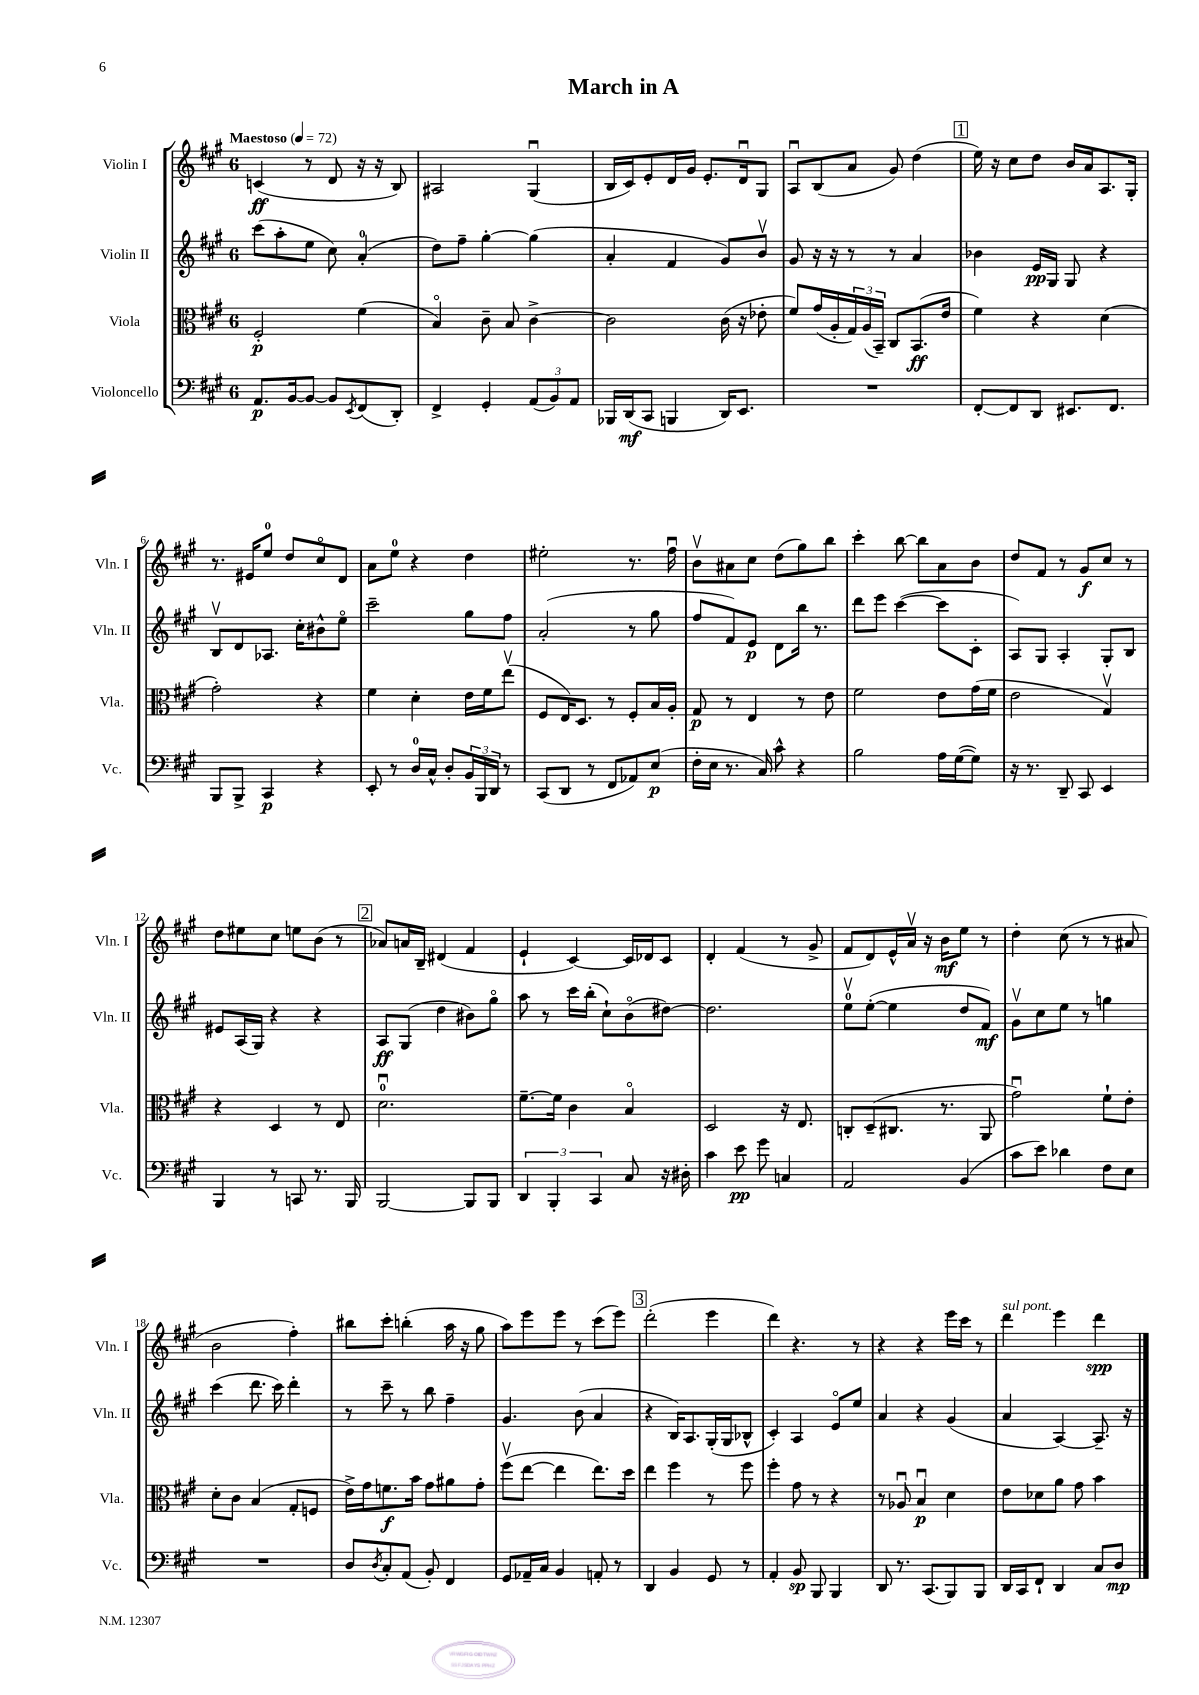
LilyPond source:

\header { title = "March in A" }
<<
\new StaffGroup <<
\new Staff = "s0" \with { instrumentName = "Violin I" shortInstrumentName = "Vln. I" } {
    \clef treble \key a \major \once \override Staff.TimeSignature.style = #'single-digit \time 6/8 \tempo "Maestoso" 4 = 72
    c'4\ff( r8 d'8 r16 r16 b8) |
    ais2 gis4\downbow( |
    b16 cis'16) e'8-. d'16 gis'16 e'8.-. d'16\downbow gis8 |
    a8\downbow b8( a'8 gis'8) d''4( |
    \mark \markup { \box "1" } e''16) r16 cis''8 d''8 b'16 a'16 a8. gis16-. |
    r8. eis'16 e''8-0 d''8 cis''8\flageolet d'8 |
    a'8 e''8-0 r4 d''4 |
    eis''2-. r8. fis''16\downbow |
    b'8\upbow ais'8 cis''8 d''8( gis''8) b''8 |
    cis'''4-. b''8~ b''8 a'8 b'8 |
    d''8 fis'8 r8 gis'8\f cis''8 r8 |
    d''8 eis''8 cis''8 e''8 b'8( r8 |
    \mark \markup { \box "2" } aes'8) a'16 b16-- dis'4( fis'4 |
    e'4-! cis'4~) cis'16 des'16 cis'8 |
    d'4-. fis'4( r8 gis'8-> |
    fis'8 d'8) e'16-^ a'16\upbow r16 b'16\mf e''8 r8 |
    d''4-. cis''8( r8 r8 ais'8 |
    b'2 fis''4-.) |
    bis''8 cis'''8-. b''4-.( a''16 r16 gis''8 |
    a''8) e'''8 e'''8 r8 cis'''8( e'''8) |
    \mark \markup { \box "3" } d'''2-.( e'''4 |
    d'''4) r4. r8 |
    r4 r4 e'''16 cis'''16 r8 |
    d'''4^\markup { \italic "sul pont." } e'''4 d'''4\spp \bar "|." |
}
\new Staff = "s1" \with { instrumentName = "Violin II" shortInstrumentName = "Vln. II" } {
    \clef treble \key a \major \once \override Staff.TimeSignature.style = #'single-digit \time 6/8
    cis'''8( a''8-. e''8 cis''8) a'4-0-.( |
    d''8) fis''8-- gis''4~-. gis''4( |
    a'4-. fis'4 gis'8) b'8\upbow |
    gis'8 r16 r16 r8 r8 a'4 |
    \mark \markup { \box "1" } bes'4 e'16\pp gis16 gis8 r4 |
    b8\upbow d'8 aes8. cis''16-. bis'8-^ e''8\flageolet |
    cis'''2-- gis''8 fis''8 |
    a'2-.( r8 gis''8 |
    fis''8 fis'8) e'8\p d'8 b''16 r8. |
    d'''8 e'''8 cis'''4~( cis'''8 cis'8-. |
    a8) gis8 a4-. gis8-. b8 |
    eis'8 a16( gis16) r4 r4 |
    \mark \markup { \box "2" } a8\ff gis8( d''4 bis'8) gis''8\flageolet |
    a''8 r8 cis'''16 b''16-.( cis''8-!) b'8\flageolet( dis''8~) |
    dis''2. |
    e''8-0\upbow e''8~-.( e''4 d''8 fis'8\mf) |
    gis'8\upbow cis''8 e''8 r8 g''4 |
    cis'''4( d'''8. cis'''16) d'''4-. |
    r8 cis'''8-- r8 b''8 fis''4-- |
    gis'4. b'8( a'4 |
    \mark \markup { \box "3" } r4 b16) a8. gis16-.( gis16 bes8-^ |
    cis'4-.) a4 e'8\flageolet e''8 |
    a'4 r4 gis'4( |
    a'4 a4~) a8.-- r16 \bar "|." |
}
\new Staff = "s2" \with { instrumentName = "Viola" shortInstrumentName = "Vla." } {
    \clef alto \key a \major \once \override Staff.TimeSignature.style = #'single-digit \time 6/8
    fis2-.\p fis'4( |
    b4\flageolet) cis'8-- b8 cis'4~-> |
    cis'2 cis'16( r16 ees'8-. |
    fis'8) gis'16( a16-. \tuplet 3/2 { gis16) a16( b,16--) } cis8 b,8.\ff( e'16 |
    \mark \markup { \box "1" } fis'4) r4 d'4( |
    gis'2-.) r4 |
    fis'4 d'4-. e'16 fis'16 e''8\upbow( |
    fis8 e16) d8. r8 fis8-. b16 a16-. |
    gis8\p r8 e4 r8 e'8 |
    fis'2 e'8 gis'16( fis'16 |
    e'2 gis4\upbow) |
    r4 d4 r8 e8 |
    \mark \markup { \box "2" } d'2.-0\downbow |
    fis'8.~-- fis'16 cis'4 b4\flageolet |
    d2 r16 e8. |
    c8-. d8--( cis8. r8. a,8 |
    gis'2\downbow) fis'8-! e'8-. |
    d'8-. cis'8 b4( gis8-. f8 |
    e'16->) gis'16 f'8.\f b'16 gis'8 ais'8 gis'8-. |
    fis''8\upbow( e''8~ e''4 e''8.) d''16 |
    \mark \markup { \box "3" } e''4 fis''4 r8 fis''8 |
    fis''4-. gis'8 r8 r4 |
    r8 aes8\downbow b4\downbow\p d'4 |
    e'8 des'8 a'8 gis'8 b'4 \bar "|." |
}
\new Staff = "s3" \with { instrumentName = "Violoncello" shortInstrumentName = "Vc." } {
    \clef bass \key a \major \once \override Staff.TimeSignature.style = #'single-digit \time 6/8
    a,8.\p b,16~ b,8~ b,8 \acciaccatura { e,8 } fis,8( d,8-.) |
    fis,4-> gis,4-. \tuplet 3/2 { a,8( b,8) a,8 } |
    bes,,16 d,16\mf( cis,8 b,,4 d,16) e,8. |
    R2. |
    \mark \markup { \box "1" } fis,8~-. fis,8 d,8 eis,8. fis,8. |
    b,,8 b,,8-> cis,4\p r4 |
    e,8-. r8 d16-0 cis16-^ d8-. \tuplet 3/2 { b,16 b,,16 d,16 } r8 |
    cis,8( d,8 r8 fis,8 aes,8) e8\p( |
    fis16-. e16 r8. cis16) cis'8-^ r4 |
    b2 a16 gis16~( gis8) |
    r16 r8. d,8-- cis,8 e,4 |
    b,,4 r8 c,8 r8. b,,16 |
    \mark \markup { \box "2" } b,,2~ b,,8 b,,8 |
    \tuplet 3/2 { d,4 b,,4-. cis,4 } cis8 r16 dis16-. |
    cis'4 e'8\pp gis'8 c4 |
    a,2 b,4( |
    cis'8 e'8) des'4 fis8 e8 |
    R2. |
    d8 \acciaccatura { d8 } cis8-. a,8( b,8-.) fis,4 |
    gis,8 aes,16-- cis16 b,4 a,8-. r8 |
    \mark \markup { \box "3" } d,4 b,4 gis,8 r8 |
    a,4-. b,8\sp b,,8 b,,4 |
    d,8 r8. cis,8.( b,,8) b,,8 |
    d,16 cis,16 fis,8-! d,4 cis8 d8\mp \bar "|." |
}
>>
>>
